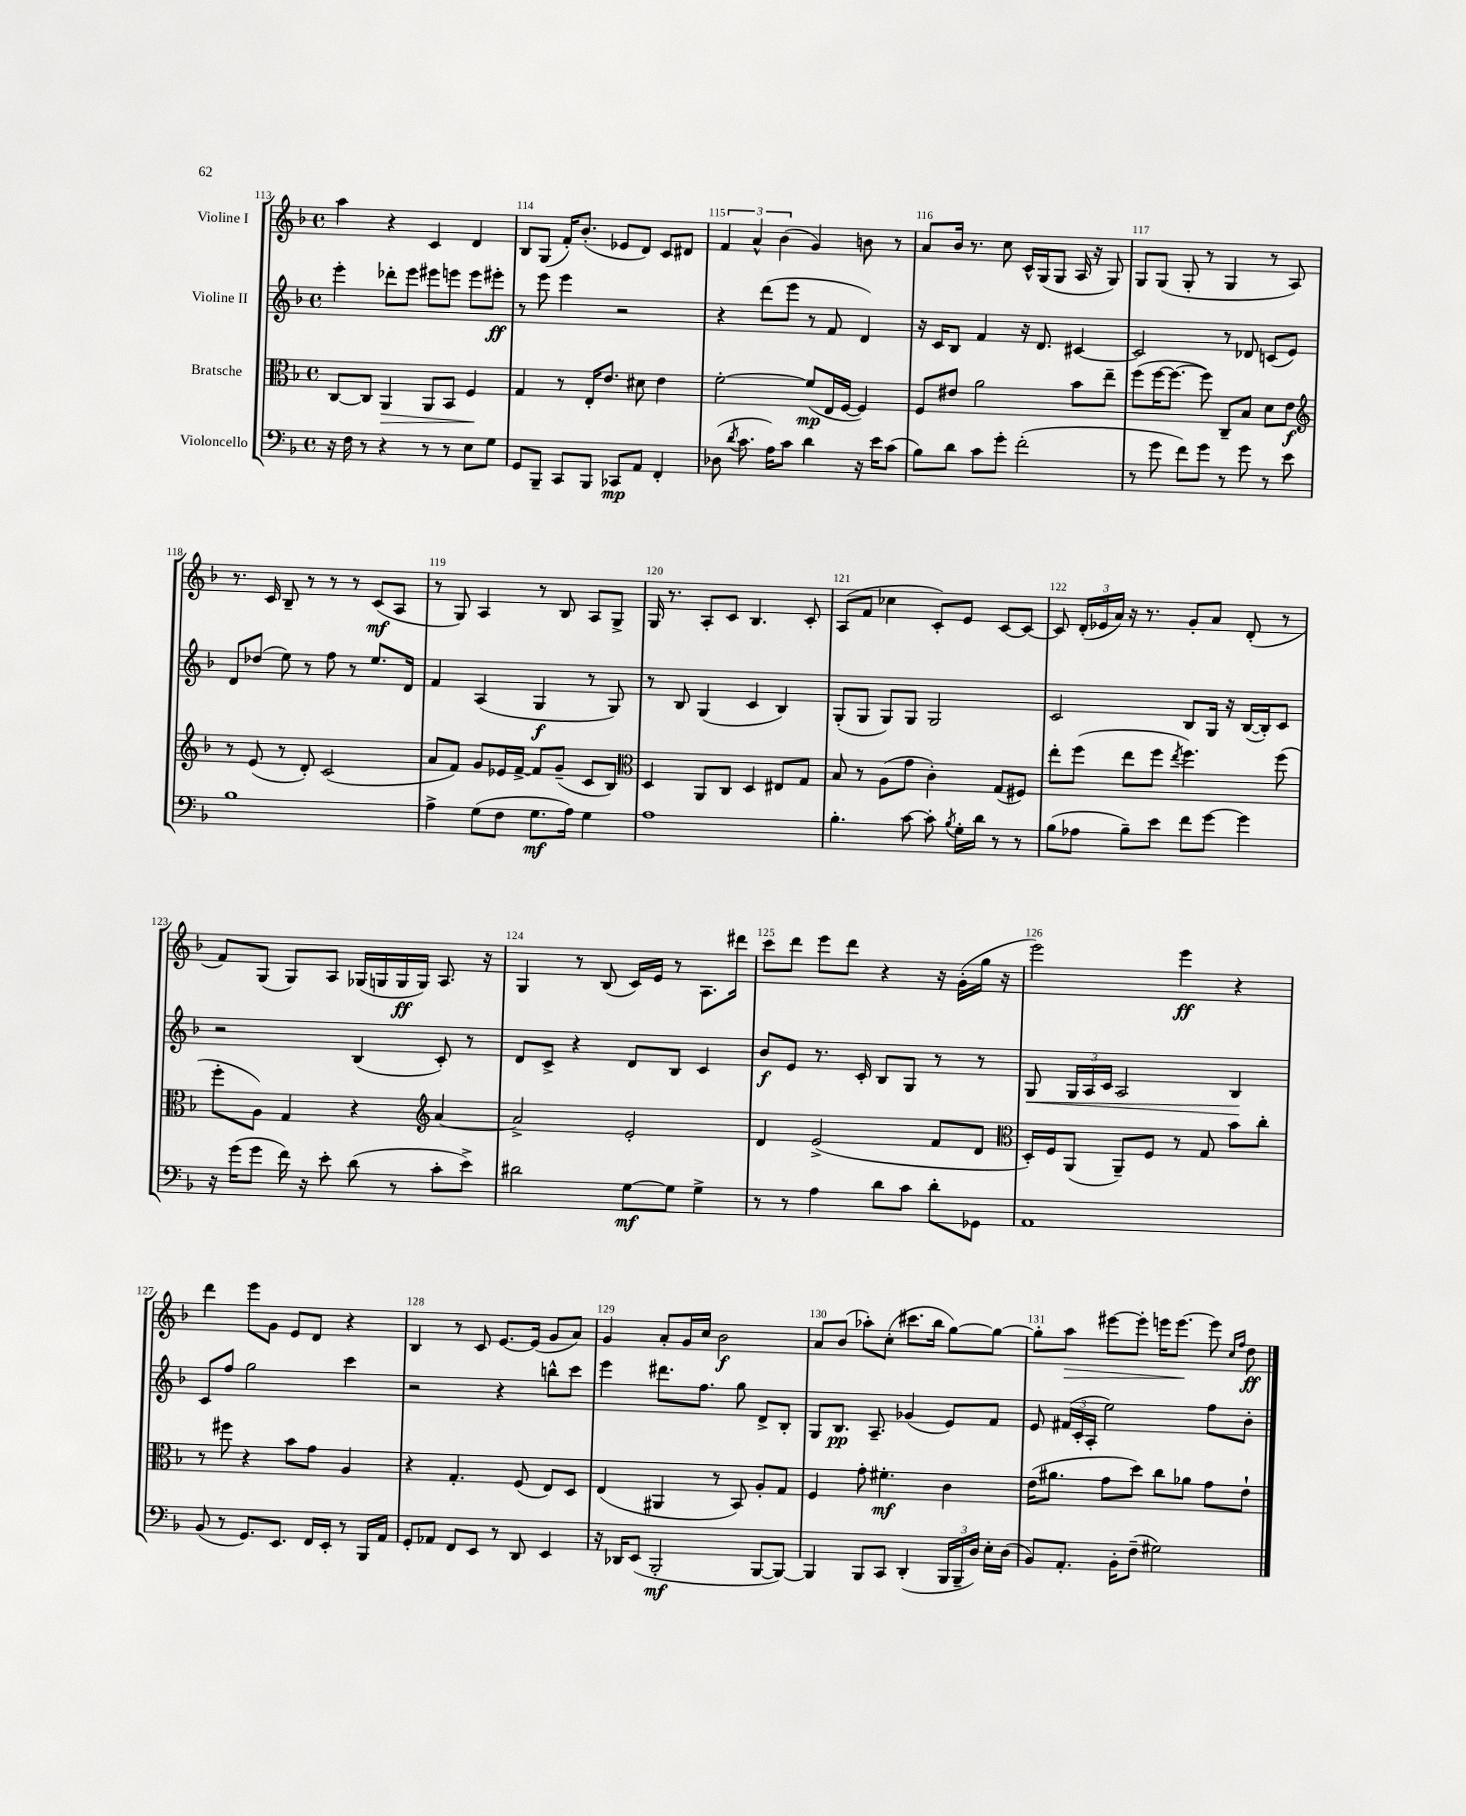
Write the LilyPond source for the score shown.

<<
\new StaffGroup <<
\new Staff = "s0" \with { instrumentName = "Violine I" } {
    \clef treble \key f \major \defaultTimeSignature \time 4/4
    \autoBeamOff a''4 r4 c'4 d'4 |
    bes8[ g8]( f'16[-.) bes'8.]-.( ees'8[ d'8]) c'8[ dis'8] |
    \tuplet 3/2 { f'4 a'4-^ bes'4( } g'4) b'8 r8 |
    a'8[ bes'16] r8. c''8 c'16[-^ g16( g8] a16 r16 g8) |
    g8[ g8]( g8-. r8 g4 r8 a8) |
    r8. c'16 bes8-- r8 r8 r8 c'8[\mf( a8] |
    r8 g8) a4 r8 bes8 a8[ g8]-> |
    g16 r8. a8[-. c'8] bes4. c'8-. |
    a8[( f'8] ces''4 c'8[-.) e'8] c'8[~ c'8]~ |
    c'8 \tuplet 3/2 { d'16[-.( ees'16 a'16]) } r16 r8. g'8[-. a'8] d'8-.( r8 |
    f'8[) g8]( g8[) a8] ges16[( g16 g16\ff g16]) a8. r16 |
    g4 r8 bes8( c'16[) e'16] r8 a8.[ dis'''16] |
    c'''8[ d'''8] e'''8[ d'''8] r4 r16 g'16[-.( g''16] r16 |
    e'''2) e'''4\ff r4 |
    d'''4 e'''8[ g'8] e'8[ d'8] r4 |
    bes4 r8 c'8 e'8.[~ e'16]( g'8[ a'8]) |
    g'4 a'8[-. g'16 c''16] bes'2\f |
    a'8[ bes'8]( aes''8[-.) c''8]-.( cis'''8.[ bes''16] g''8[~) g''8]~ |
    g''8[-. a''8]\> eis'''8[~ eis'''8]-. e'''16[ e'''8.]~\! e'''8 \grace { c''16[ f''16] } d''8\ff \bar "|." |
}
\new Staff = "s1" \with { instrumentName = "Violine II" } {
    \clef treble \key f \major \defaultTimeSignature \time 4/4
    \autoBeamOff e'''4-. des'''8[-. e'''8] eis'''8[ e'''8] e'''8[ eis'''8]-.\ff |
    r8 e'''8 e'''4 r2 |
    r4 d'''8[( e'''8] r8 f'8 d'4) |
    r16 c'16[ bes8] f'4 r16 d'8. cis'4~ |
    cis'2 r8 des'8 c'8[( e'8]) |
    d'8[ des''8]( e''8) r8 f''8 r8 e''8.[ d'16] |
    f'4 a4( g4\f r8 g8) |
    r8 bes8 g4( c'4 bes4) |
    g8[-.( g8] g8[) g8] g2 |
    c'2 bes8[ g16] r16 bes16[~( bes16-.) c'8] |
    r2 bes4( c'8-.) r8 |
    d'8[ c'8]-> r4 d'8[ bes8] c'4 |
    bes'8[\f e'8] r8. c'16-. bes8[ g8] r8 r8 |
    g8\< \tuplet 3/2 { g16[ a16 c'16] } a2 bes4\! |
    c'8[ f''8] g''2 c'''4 |
    r2 r4 b''8[-^ c'''8] |
    e'''4 dis'''8.[ f''8.] g''8 d'8[-> bes8]-. |
    g8[ bes8.]\pp a8.-- ges'4( e'8[) f'8] |
    e'8 \tuplet 3/2 { fis'16[( c'16-. a16]-. } e''2) f''8[ bes'8]-. \bar "|." |
}
\new Staff = "s2" \with { instrumentName = "Bratsche" } {
    \clef alto \key f \major \defaultTimeSignature \time 4/4
    \autoBeamOff c8[~ c8] a,4\> a,8[ bes,8] f4\! |
    g4 r8 e16[-. e'8.] dis'8 e'4 |
    f'2~-. f'8[\mp( e16 f16]~ f4) |
    f8[ eis'8] a'2 bes'8[ e''8]-- |
    f''8[( f''16~ f''8.]~ f''8) c8[-- bes8] d'8[ e'8]\f |
    \clef treble r8 e'8( r8 d'8-.) c'2( |
    a'8[ f'8]) g'8[ ees'16 f'16]~-> f'8[ g'8]--( c'8[ bes8]) |
    \clef alto d4 a,8[ c8] d4 eis8[ g8] |
    bes8 r8 a8[( g'8] c'4-.) g8[( fis8]) |
    e''8[-. f''8]( e''8[ f''8] \acciaccatura { e''8 } f''4.) f''8( |
    f''8[-. a8]) g4 r4 \clef treble a'4~ |
    a'2-> e'2-. |
    d'4 e'2->( f'8[ d'8] |
    \clef alto d16[-.) f16 a,8]( a,8[--) f8] r8 g8 bes'8[ c''8]-. |
    r8 fis''8 r4 bes'8[ g'8] a4 |
    r4 g4.-. f8( e8[) d8] |
    e4( ais,4 r8 bes,8) a8[-. g8] |
    f4 g'8-. fis'4.-.\mf c'4 |
    e'16[( ais'8.] g'8[ d''8]) c''8[ aes'8] g'8[ e'8]-! \bar "|." |
}
\new Staff = "s3" \with { instrumentName = "Violoncello" } {
    \clef bass \key f \major \defaultTimeSignature \time 4/4
    \autoBeamOff r16 f16 r8 r4 r8 r8 e8[ g8] |
    g,8[ bes,,8]-- c,8[ bes,,8] ces,8[\mp a,8] f,4-. |
    des8( \acciaccatura { d'8 } c'8. a16[) c'8] d'4 r16 e'16[ c'8]( |
    bes8[) d'8] c'8[ g'8]-. f'2-.( |
    r8 g'8 f'8[) g'8] r8 g'8 r8 e'8 |
    bes1 |
    a4-> g8[( f8] g8.[\mf a16]) g4 |
    a1 |
    bes4.-. c'8~ c'8-. \acciaccatura { bes8 } g16[-. d'16] r8 r8 |
    bes8[( aes8] bes8[--) e'8] f'8[ g'8]~ g'4 |
    r16 g'16[( g'8] f'16) r16 e'8-. d'8( r8 c'8[-. e'8]->) |
    dis'2 g8[~\mf g8] g4-> |
    r8 r8 a4 d'8[ c'8] d'8[-. ges,8] |
    a,1 |
    bes,8( r8 g,8.[) e,8.] f,16[ e,16]-. r8 bes,,16[ a,16] |
    g,8[-. aes,8] f,8[ e,8] r8 d,8 e,4 |
    r16 des,16[ e,8]( bes,,2-.\mf bes,,8[~ bes,,8]~) |
    bes,,4 bes,,8[ c,8] d,4-.( \tuplet 3/2 { bes,,16[ bes,,16-- d16]) } e16[-. d16]( |
    bes,8[) a,8.]-. bes,16[-. f8]--( gis2) \bar "|." |
}
>>
>>
\layout { \context { \Score currentBarNumber = #113 \override BarNumber.break-visibility = ##(#f #t #t) barNumberVisibility = #all-bar-numbers-visible } }
